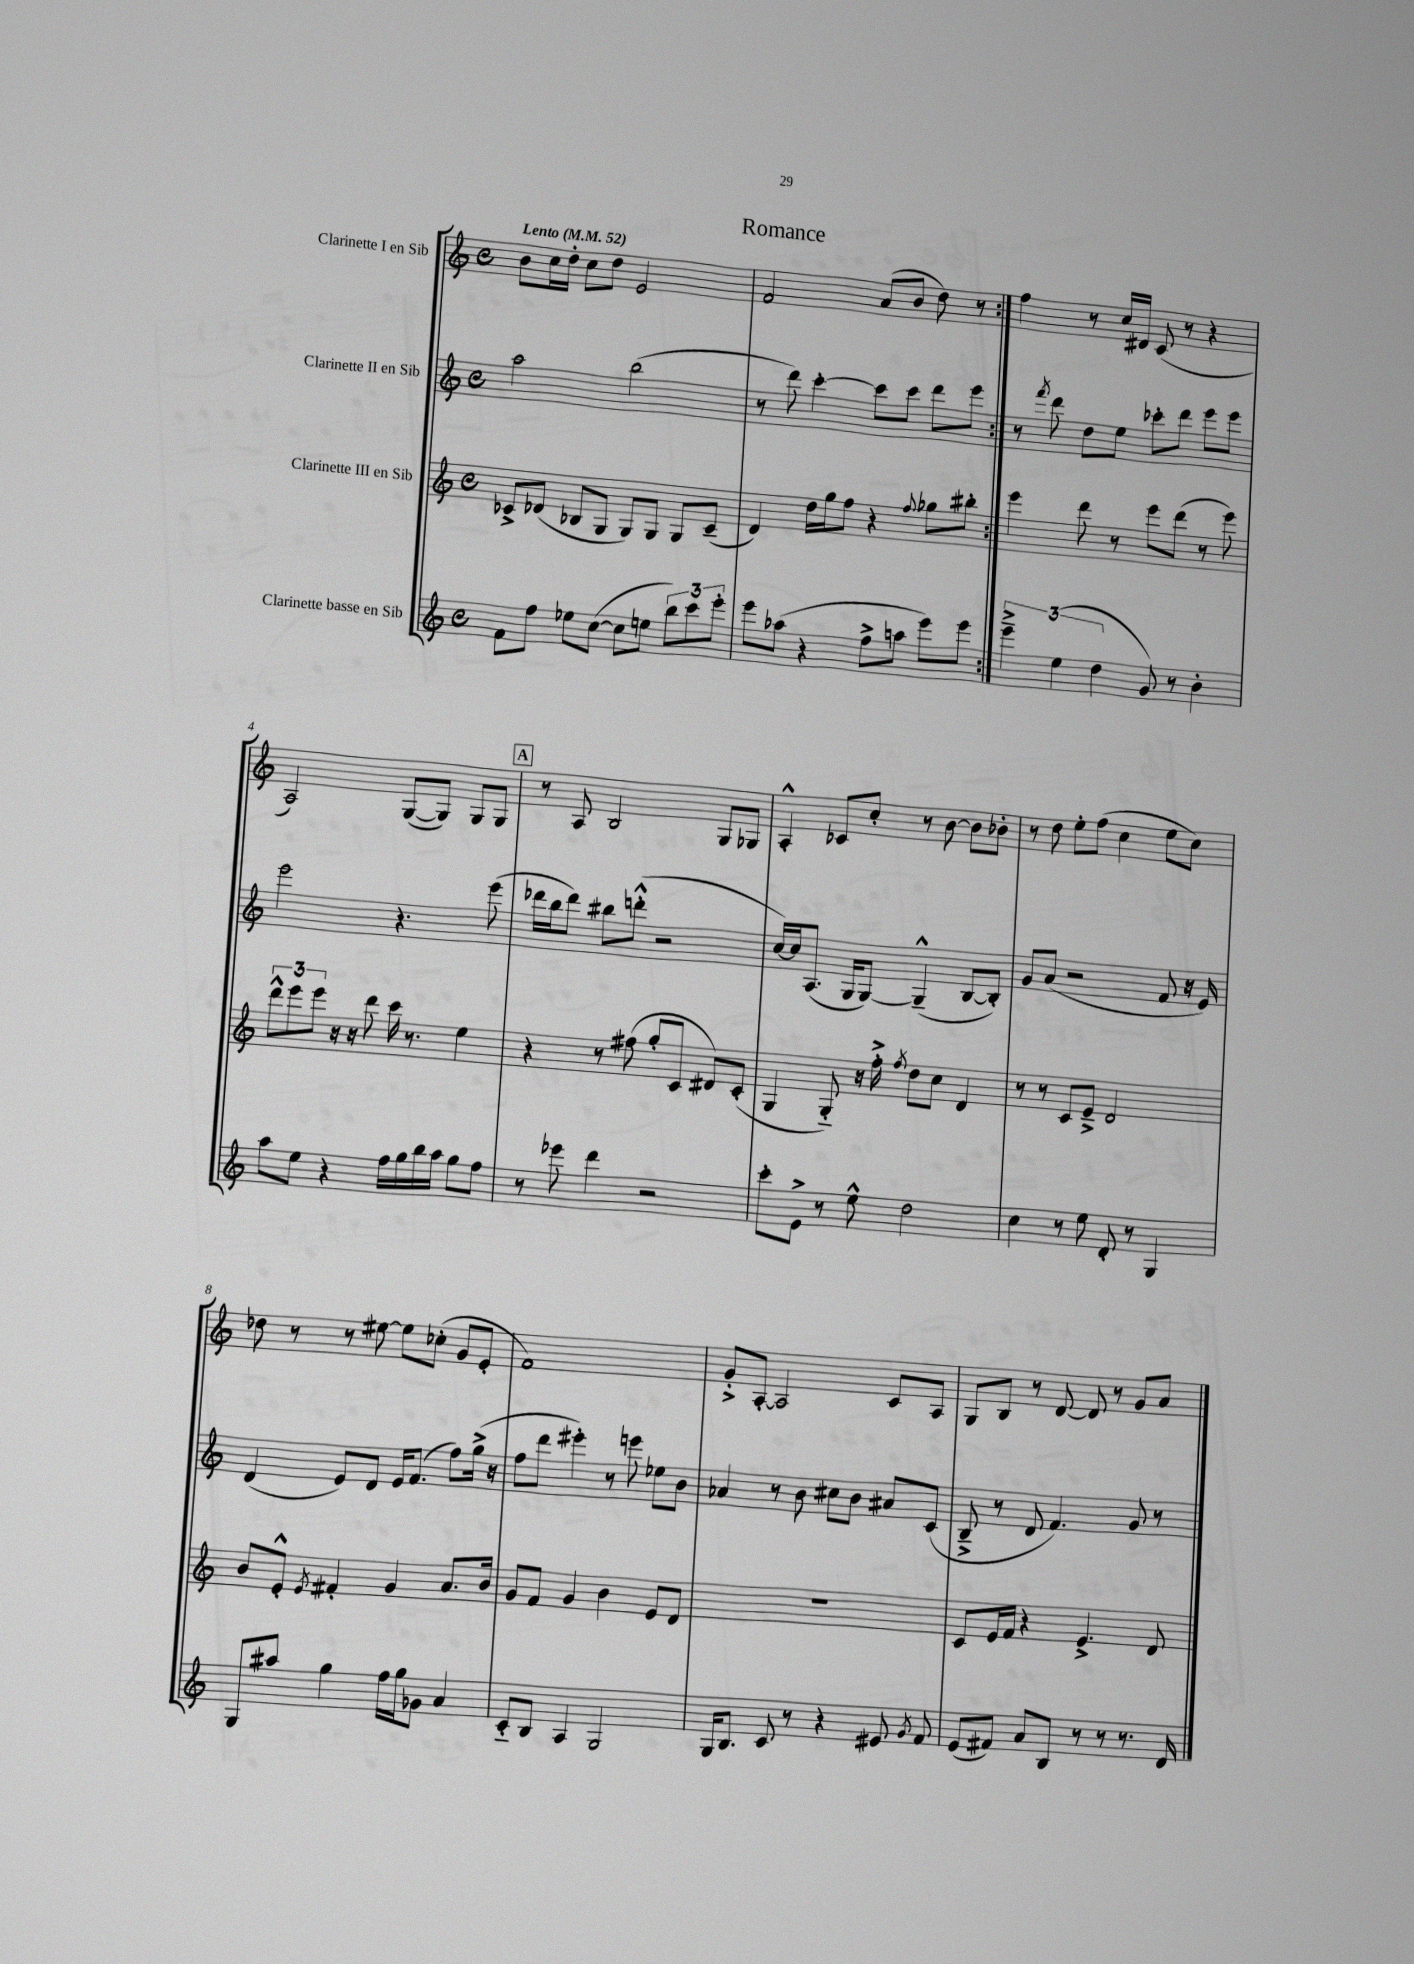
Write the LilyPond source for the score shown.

\header { title = "Romance" }
<<
\new StaffGroup <<
\new Staff = "s0" \with { instrumentName = "Clarinette I en Sib" } {
    \clef treble \key c \major \defaultTimeSignature \time 4/4 \tempo "Lento" 4 = 52
    \autoBeamOff \repeat volta 2 { b'8[ c''16 d''16]-. c''8[ d''8] e'2 |
    f'2 a'8[( b'8] d''8) r8 | }
    f''4 r8 c''16[ dis'16] c'8( r8 r4 |
    a2) g8[~( g8]) g8[ g8] |
    \mark \markup { \box "A" } r8 a8 b2 g8[ ges8] |
    a4-.-^ ces'8[ c''8]-. r8 b'8~ b'8[ bes'8]-. |
    r8 d''8 e''8[-. f''8]( c''4 e''8[ c''8]) |
    des''8 r8 r8 eis''8~ eis''8[ ces''8]-.( g'8[ e'8]-. |
    f'1) |
    g'8[-.-> a8]~-. a2 c'8[ a8] |
    g8[ b8] r8 d'8~ d'8 r8 g'8[ a'8] \bar "|." |
}
\new Staff = "s1" \with { instrumentName = "Clarinette II en Sib" } {
    \clef treble \key c \major \defaultTimeSignature \time 4/4
    \autoBeamOff \repeat volta 2 { a''2 b''2( |
    r8 d'''8) c'''4~-. c'''8[ c'''8] d'''8[ e'''8] | }
    r8 \acciaccatura { f'''8 } d'''8 d''8[ e''8] ces'''8[-. d'''8] e'''8[ e'''8] |
    e'''2 r4. e'''8( |
    \mark \markup { \box "A" } des'''16[ b''16 des'''8]) bis''8[ d'''8]-.-^( r2 |
    c''16[~) c''16 a8.]( g16[ g8]~) g4---^( b8[~ b8]-.) |
    g'8[ a'8]( r2 f'8 r16 e'16) |
    d'4( e'8[) d'8] e'16[ f'8.]( f''8[) g''16]->( r16 |
    f''8[ d'''8] eis'''4-.) r8 e'''8 ees''8[ b'8] |
    aes'4 r8 b'8 cis''8[ b'8] ais'8[ c'8]( |
    b8---> r8 d'8 f'4.) g'8 r8 \bar "|." |
}
\new Staff = "s2" \with { instrumentName = "Clarinette III en Sib" } {
    \clef treble \key c \major \defaultTimeSignature \time 4/4
    \autoBeamOff \repeat volta 2 { ces'8[-> des'8]( bes8[ g8] g8[) g8] g8[ ces'8]--( |
    d'4) d''16[ g''16 f''8] r4 \appoggiatura { f''8 } ges''8[ bis''8]-. | }
    e'''4 d'''8 r8 e'''8[ d'''8]( r8 e'''8) |
    \tuplet 3/2 { d'''8[-^ e'''8 e'''8] } r16 r16 d'''8 c'''16 r8. e''4 |
    \mark \markup { \box "A" } r4 r8 fis''8( g''8[-. c'8] dis'8[) c'8]-.( |
    g4 g8-_) r16 f''16-.-> \acciaccatura { f''8 } d''8[ c''8] d'4 |
    r8 r8 c'8[ e'8]---> d'2 |
    b'8[ e'8]-.-^ \acciaccatura { e'8 } fis'4-. g'4 a'8.[ b'16] |
    g'8[ f'8] g'4 b'4 e'8[ d'8] |
    R1 |
    c'8[ e'16 f'16] r4 e'4.-> d'8 \bar "|." |
}
\new Staff = "s3" \with { instrumentName = "Clarinette basse en Sib" } {
    \clef treble \key c \major \defaultTimeSignature \time 4/4
    \autoBeamOff \repeat volta 2 { f'8[ f''8] ees''8[ c''8]~( c''8[ e''8] \tuplet 3/2 { b''8[) c'''8 e'''8]-. } |
    e'''8[ aes''8]( r4 f''8[-> a''8] e'''8[) e'''8] | }
    \tuplet 3/2 { e'''4---> e''4( d''4 } g'8) r8 b'4-. |
    a''8[ e''8] r4 f''16[ g''16 b''16 a''16] g''8[ f''8] |
    \mark \markup { \box "A" } r8 ees'''8 d'''4 r2 |
    c'''8[-. e'8]-> r8 e''8-^ d''2 |
    c''4 r8 e''8 d'8-. r8 g4 |
    g8[ ais''8] g''4 f''16[ g''16 ges'8] a'4 |
    c'8[-_ b8] a4 g2 |
    g16[ b8.] c'8 r8 r4 eis'8 \acciaccatura { g'8 } f'8 |
    e'8[( fis'8]) a'8[ b8] r8 r8 r8. d'16 \bar "|." |
}
>>
>>
